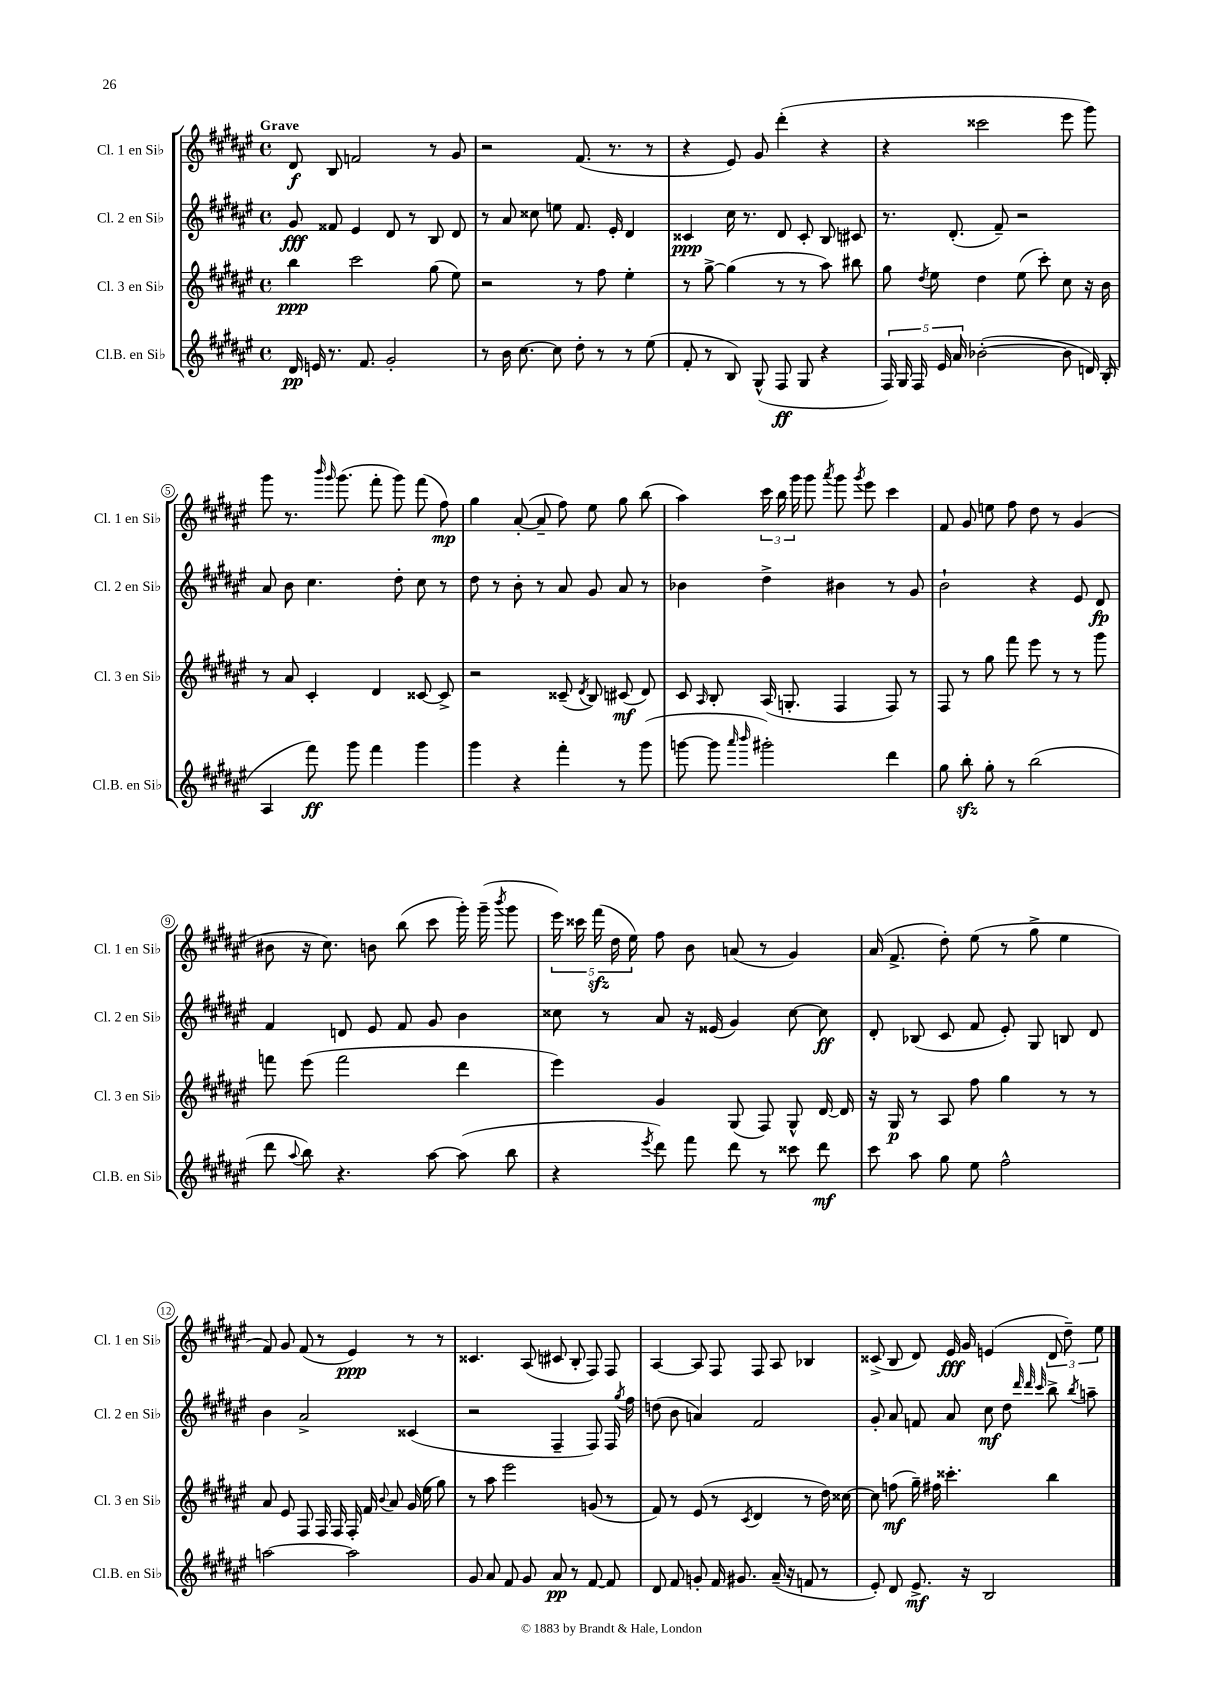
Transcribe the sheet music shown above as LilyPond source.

<<
\new StaffGroup <<
\new Staff = "s0" \with { instrumentName = "Cl. 1 en Sib" shortInstrumentName = "Cl. 1 en Sib" } {
    \clef treble \key fis \major \defaultTimeSignature \time 4/4 \tempo "Grave"
    \autoBeamOff dis'8\f b8 f'2 r8 gis'8 |
    r2 fis'8.( r8. r8 |
    r4 eis'8) gis'8 dis'''4-.( r4 |
    r4 cisis'''2 eis'''8 gis'''8) |
    gis'''8 r8. \grace { b'''16 gis'''16 } gis'''8.( fis'''8-. gis'''8) fis'''8( fis''8\mp) |
    gis''4 ais'8~-.( ais'8-- fis''8) eis''8 gis''8 b''8( |
    ais''4) \tuplet 3/2 { cis'''16 b''16 gis'''16 } gis'''8 \acciaccatura { ais'''8 } gis'''8 \acciaccatura { gis'''8 } eis'''8 cis'''4 |
    fis'8 gis'8 e''8 fis''8 dis''8 r8 gis'4( |
    bis'8 r16 cis''8.) b'8 b''8( cis'''8 gis'''16-.) gis'''16--( \acciaccatura { b'''8 } gis'''8 |
    \tuplet 5/4 { eis'''16) cisis'''16 fis'''16\sfz( dis''16 eis''16) } fis''8 b'8 a'8( r8 gis'4) |
    ais'16( fis'8.-> dis''8-.) eis''8( r8 gis''8-> eis''4 |
    fis'8) gis'8 fis'8( r8 eis'4\ppp) r8 r8 |
    cisis'4. ais8( cis'8 b8-. fis8) fis8 |
    ais4~ ais8 fis8 fis8 ais8 bes4 |
    cisis'8->( b8 dis'8) eis'16\fff gis'16 e'4( \tuplet 3/2 { dis'8 dis''8--) eis''8 } \bar "|." |
}
\new Staff = "s1" \with { instrumentName = "Cl. 2 en Sib" shortInstrumentName = "Cl. 2 en Sib" } {
    \clef treble \key fis \major \defaultTimeSignature \time 4/4
    \autoBeamOff gis'8\fff fisis'8 eis'4 dis'8 r8 b8 dis'8 |
    r8 ais'8 cisis''8 e''8 fis'8. eis'16-. dis'4 |
    cisis'4\ppp cis''16 r8. dis'8 cisis'8-. b8 cis'8 |
    r8. dis'8.-.( fis'8--) r2 |
    ais'8 b'8 cis''4. dis''8-. cis''8 r8 |
    dis''8 r8 b'8-. r8 ais'8 gis'8 ais'8 r8 |
    bes'4 dis''4-> bis'4 r8 gis'8 |
    b'2-! r4 eis'8 dis'8\fp |
    fis'4 d'8 eis'8 fis'8 gis'8 b'4 |
    cisis''8 r8 ais'8 r16 eisis'16( gis'4) cisis''8~ cisis''8\ff |
    dis'8-. bes8( cis'8 fis'8 eis'8-.) gis8 b8 dis'8 |
    b'4 ais'2-> cisis'4( |
    r2 fis4-- fis8) fis16 \acciaccatura { gis''8 } fis''16 |
    d''8( b'8 a'4) fis'2 |
    gis'8-. ais'8 f'8 ais'8 cis''8\mf dis''8 \grace { dis'''32 dis'''32 cis'''32 } b''8-> \acciaccatura { b''8 } a''8-- \bar "|." |
}
\new Staff = "s2" \with { instrumentName = "Cl. 3 en Sib" shortInstrumentName = "Cl. 3 en Sib" } {
    \clef treble \key fis \major \defaultTimeSignature \time 4/4
    \autoBeamOff b''4\ppp cis'''2 gis''8( eis''8) |
    r2 r8 fis''8 eis''4-. |
    r8 gis''8~-> gis''4( r8 r8 ais''8) bis''8 |
    gis''8 \acciaccatura { dis''8 } eis''8 dis''4 eis''8( cis'''8-.) cis''8 r16 b'16 |
    r8 ais'8 cis'4-. dis'4 cisis'8~ cisis'8-> |
    r2 cisis'8--( \acciaccatura { dis'8 } b8) cis'8\mf( dis'8) |
    cis'8 \grace { ais16 } b8-. ais16( g8.-. fis4 fis8) r8 |
    fis8 r8 gis''8 fis'''8 eis'''8 r8 r8 gis'''8 |
    f'''8 eis'''8( f'''2 dis'''4 |
    eis'''4) gis'4 gis8( fis8) gis8-^ dis'16~ dis'16 |
    r16 gis16\p r8 ais8 fis''8 gis''4 r8 r8 |
    ais'8 eis'8 fis8 fis16 fis16 fis16-. fis'16 \appoggiatura { b'8 } ais'8 gis'16( eis''16 gis''8) |
    r8 ais''8 eis'''2 g'8( r8 |
    fis'8) r8 eis'8( r8 \acciaccatura { cis'8 } dis'4 r8 dis''16) cisis''16~ |
    cisis''8 f''8\mf( gis''16--) fis''16 cisis'''4.-. b''4 \bar "|." |
}
\new Staff = "s3" \with { instrumentName = "Cl.B. en Sib" shortInstrumentName = "Cl.B. en Sib" } {
    \clef treble \key fis \major \defaultTimeSignature \time 4/4
    \autoBeamOff dis'16\pp e'16 r8. fis'8. gis'2-. |
    r8 b'16 cis''8.~ cis''8 dis''8-. r8 r8 eis''8( |
    fis'8-. r8 b8) gis8-^( fis8\ff gis8 r4 |
    \tuplet 5/4 { fis16) gis16 fis16 eis'16 ais'16 } bes'2~-.( bes'8 d'16) b16-.( |
    ais4 fis'''8\ff) gis'''8 fis'''4 gis'''4 |
    gis'''4 r4 fis'''4-. r8 gis'''8( |
    g'''8~ g'''8 \grace { ais'''16 b'''16 } gis'''2-.) dis'''4 |
    gis''8 b''8-.\sfz gis''8-. r8 b''2( |
    dis'''8 \appoggiatura { ais''8 } b''8) r4. ais''8~ ais''8( b''8 |
    r4 \acciaccatura { eis'''8 } dis'''8) fis'''8 dis'''8 r8 cisis'''8 dis'''8\mf |
    cis'''8 ais''8 gis''8 eis''8 fis''2-^ |
    a''2~ a''2 |
    gis'8 ais'8 fis'8 gis'8 ais'8\pp r8 fis'8~ fis'8 |
    dis'8 fis'8 g'8-. fis'16 gis'8. ais'16--( r16 f'8 r8 |
    eis'8-.) dis'8 eis'8.->\mf r16 b2 \bar "|." |
}
>>
>>
\layout { \context { \Score \override BarNumber.stencil = #(make-stencil-circler 0.1 0.3 ly:text-interface::print) } }
